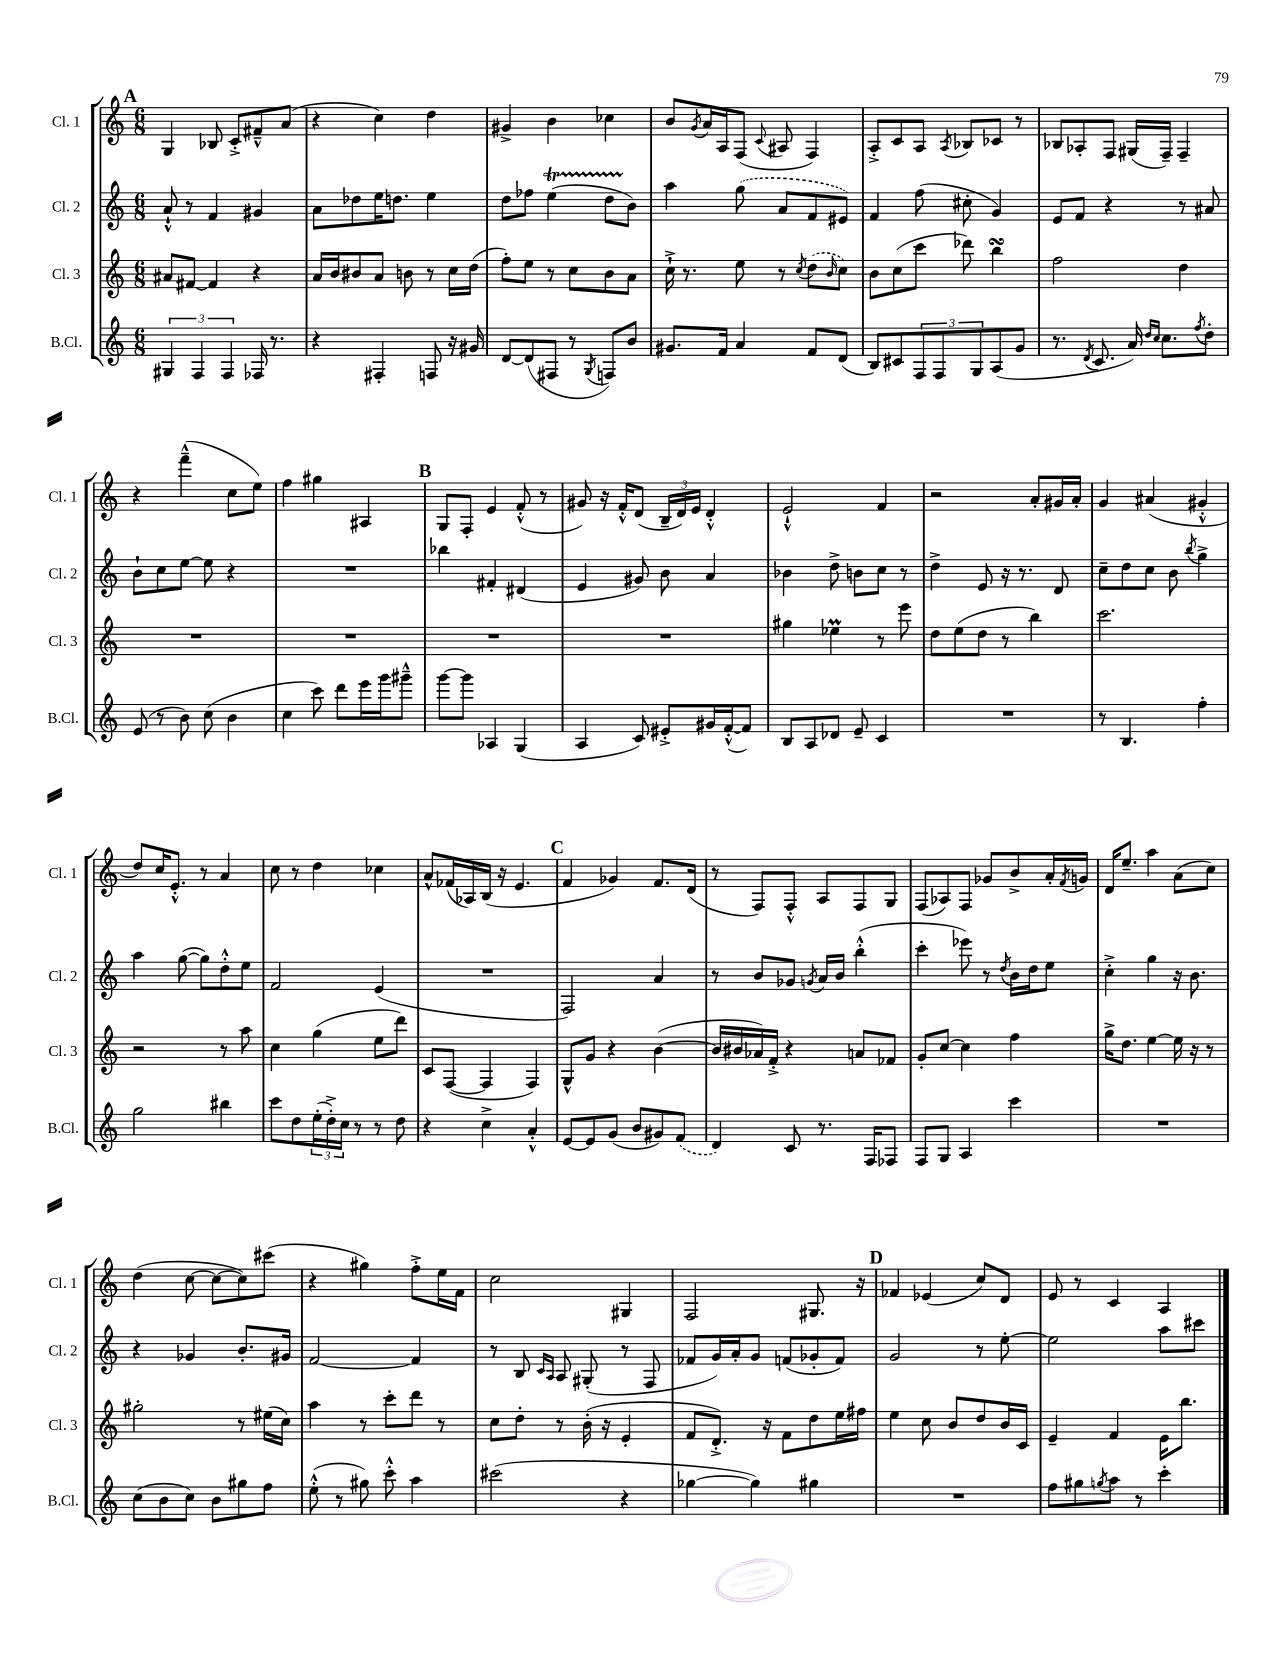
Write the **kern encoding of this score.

**kern	**kern	**kern	**kern
*part4	*part3	*part2	*part1
*staff4	*staff3	*staff2	*staff1
*I"B.Cl.	*I"Cl. 3	*I"Cl. 2	*I"Cl. 1
*I'B.Cl.	*I'Cl. 3	*I'Cl. 2	*I'Cl. 1
*clefG2	*clefG2	*clefG2	*clefG2
*k[]	*k[]	*k[]	*k[]
*M6/8	*M6/8	*M6/8	*M6/8
!!LO:REH:place=s1:t=A
=88	=88	=88	=88
6G#X/	8a#X/L	8a`^^/	4G/
.	[8f#X/J	8r	.
6F/	.	.	.
.	4f#/]	4f/	8B-X/
6F/	.	.	.
.	.	.	8c'^/L
16F-X/	4r	4g#X/	8f#X~^^/
8.r	.	.	.
.	.	.	(8a/J
=89	=89	=89	=89
4r	16a/LL	8a\L	4r
.	16b/J	.	.
.	8b#X/	8dd-X\	.
4F#X'/	8a/J	16ee\K	4cc\)
.	.	8.ddn\J	.
.	8bn\	.	.
8Fn/	8r	4ee\	4dd\
16r	16cc\LL	.	.
16g#X/	(16dd\JJ	.	.
=90	=90	=90	=90
[8d/L	8ff'\L)	8dd\L	4g#X^/
(8d/]	8ee\J	8ff-X\J	.
8F#X/J	8r	(4eet\	4b\
8r	8cc\L	.	.
8qG/	.	.	.
8Fn/L)	8b\	8ddTTT\L	4cc-X\
8b/J	8a\J	8b\J)	.
=91	=91	=91	=91
8.g#X/L	16cc`^\	4aa\	8b/L
.	8.r	.	.
.	.	.	8qg/
.	.	.	16a/L
16f/Jk	.	.	16A/J
4a/	8ee\	(8gg\	(8F/J
.	.	.	8qqc/
.	8r	8a/L	8A#X/
.	8qcc/	.	.
8f/L	(8dd\L	8f/	4F/)
.	16qqb/	.	.
(8d/J	8cc\J)	8e#X/J)	.
=92	=92	=92	=92
8B/L)	8b\L	4f/	8A'^/L
8c#X/	(8cc\	.	8c/
12F/	8ccc\J	(8ff\	8A/J
12F/	.	.	.
.	.	.	8qA/
.	8ddd-X\)	8cc#X'\	8B-X/L
12G/	.	.	.
(8A/	4bbsSsS\	4g/)	8c-X/J
8g/J	.	.	8r
=93	=93	=93	=93
8.r	2ff\	8e/L	8B-X/L
.	.	8f/J	8A-X'/
8qd/	.	.	.
8.c/	.	.	.
.	.	4r	8F/J
16a/)	.	.	(16G#X/LL
16qqdd/LL	.	.	.
16qqcc/JJ	.	.	.
8.cc\L	.	.	16F~/JJ)
.	4dd\	8r	4F~/
8qff/	.	.	.
8dd'\J	.	8a#X/	.
!!LO:LB:g=z
=94	=94	=94	=94
(8e/	2.r	8b`\L	4r
8r	.	8cc\	.
8b\)	.	[8ee\J	(4fff~^^\
(8cc\	.	8ee\]	.
4b\	.	4r	8cc\L
.	.	.	8ee\J)
=95	=95	=95	=95
4cc\	2.r	2.r	4ff\
8ccc\)	.	.	4gg#X\
8ddd\L	.	.	.
16eee\L	.	.	4A#X/
16ggg\J	.	.	.
8ggg#X~^^\J	.	.	.
!!LO:REH:place=s1:t=B
=96	=96	=96	=96
[8ggg\L	2.r	4bb-X\	8G/L
8ggg\J]	.	.	8F'/J
4A-X/	.	4f#X'/	4e/
(4G/	.	(4d#X/	(8f'^^/
.	.	.	8r
=97	=97	=97	=97
4A/	2.r	4e/	8g#X/)
.	.	.	16r
.	.	.	16f'^^/KL
8c/)	.	8g#X/)	(8d/J
8e#X'^/L	.	8b\	24B~/LL
.	.	.	24d/)
.	.	.	24e/JJ
16g#X/L	.	4a/	4d'^^/
([16f'^^/J	.	.	.
8f/J])	.	.	.
=98	=98	=98	=98
8B/L	4gg#X\	4b-X\	2e`^^/
8A/	.	.	.
8d-X/J	4ee-XM\	8dd^\	.
8e~/	.	8bn\L	.
4c/	8r	8cc\J	4f/
.	8eee\	8r	.
=99	=99	=99	=99
2.r	8dd\L	4dd^\	2r
.	(8ee\	.	.
.	8dd\J	8e/	.
.	8r	16r	.
.	.	8.r	.
.	4bb\)	.	8a'/L
.	.	8d/	16g#X/L
.	.	.	16a'/JJ
=100	=100	=100	=100
8r	2.ccc\	8cc~\L	4g/
4.B/	.	8dd\	.
.	.	8cc\J	(4a#X/
.	.	8b\	.
.	.	8qbb/	.
4ff'\	.	4gg^\	4g#X'^^/
!!LO:LB:g=z
=101	=101	=101	=101
2gg\	2r	4aa\	8dd/L)
.	.	.	16cc/K
.	.	.	8.e'^^/J
.	.	([8gg\	.
.	.	8gg\L])	8r
4bb#X\	8r	8dd'^^\	4a/
.	8aa\	8ee\J	.
=102	=102	=102	=102
8ccc\L	4cc\	2f/	8cc\
8dd\	.	.	8r
(24ee'\L	(4gg\	.	4dd\
24dd'^\)	.	.	.
24cc\JJ	.	.	.
8r	.	.	.
8r	8ee\L	(4e/	4cc-X\
8dd\	8ddd\J)	.	.
=103	=103	=103	=103
4r	8c/L	2.r	8a^^/L
.	([8F/J	.	(16f-X/L
.	.	.	16A-X/)
4cc^\	4F/]	.	(16B/JJ
.	.	.	16r
.	.	.	4.e/
4a'^^/	4F/)	.	.
!!LO:REH:place=s1:t=C
=104	=104	=104	=104
[8e/L	8G^^/L	2F/)	4f/
8e/]	8g/J	.	.
(8g/J	4r	.	4g-X/)
8b/L	.	.	.
8g#X/)	([4b\	4a/	8.f/L
(8f/J	.	.	.
.	.	.	(16d/Jk
=105	=105	=105	=105
4d/)	16b/LL]	8r	8r
.	16b#X/	.	.
.	16a-X/)	8b/L	8F/L)
.	16f'^/JJ	.	.
8c/	4r	8g-X/J	8F'^^/J
.	.	8qgn/	.
8.r	.	16a/LL	8A/L
.	.	16b/JJ	.
.	8an/L	(4bb'^^\	8F/
16F/KL	.	.	.
8F-X/J	8f-X/J	.	8G/J
=106	=106	=106	=106
8F/L	8g'/L	4ccc'\	(8F/L
8G/J	[8cc/J	.	8A-X/)
4A/	4cc\]	8eee-X\)	8F/J
.	.	8r	8g-X/L
.	.	8qdd/	.
4ccc\	4ff\	16b\LL	8b^/
.	.	16dd\J	.
.	.	8ee\J	16a'/L
.	.	.	8qf/
.	.	.	16gn/JJ
=107	=107	=107	=107
2.r	16gg^\KL	4cc'^\	16d/KL
.	8.dd\J	.	8.ee~/J
.	[4ee\	4gg\	4aa\
.	16ee\]	16r	(8a\L
.	16r	8.b\	.
.	8r	.	8cc\J)
!!LO:LB:g=z
=108	=108	=108	=108
(8cc\L	2gg#X'\	4r	(4dd\
8b\	.	.	.
8cc\J)	.	4g-X/	[8cc\
8b\L	.	.	8cc\L_
8gg#X\	8r	8.b'/L	8cc\])
8ff\J	(16ee#X\LL	.	(8ccc#X\J
.	16cc\JJ)	16g#X/Jk	.
=109	=109	=109	=109
(8ee'^^\	4aa\	[2f/	4r
8r	.	.	.
8gg#X\)	8r	.	4gg#X\)
8ccc'^^\	8ccc'\L	.	.
4aa\	8ddd\J	4f/]	8ff'^\L
.	8r	.	16ee\L
.	.	.	16f\JJ
=110	=110	=110	=110
(2ccc#X\	8cc\L	8r	2cc\
.	8dd'\J	8B/	.
.	.	16qqc/LL	.
.	.	16qqA/JJ	.
.	8r	8A/	.
.	(16b'\	(8G#X'/	.
.	16r	.	.
4r	4e'/	8r	4G#X/
.	.	8F/	.
=111	=111	=111	=111
[4gg-X\	8f/L	8f-X/L	2F/
.	8.d'^/J)	16g/L)	.
.	.	16a'/J	.
4gg-\])	.	8g/J	.
.	16r	.	.
.	8f\L	(8fn/L	.
4gg#X\	8dd\	8g-X'/	8.G#X/
.	16ee\L	8f/J)	.
.	16ff#X\JJ	.	16r
!!LO:REH:place=s1:t=D
=112	=112	=112	=112
2.r	4ee\	2g/	4f-X/
.	8cc\	.	(4e-X/
.	8b/L	.	.
.	8dd/	8r	8cc/L)
.	16b/L	[8ee'\	8d/J
.	16c/JJ	.	.
=113	=113	=113	=113
8ff\L	4e~/	2ee\]	8e/
8gg#X\	.	.	8r
8qggn/	.	.	.
8aa\J	4f/	.	4c/
8r	.	.	.
4ccc'\	16e\KL	8aa\L	4A/
.	8.bb\J	.	.
.	.	8ccc#X\J	.
==	==	==	==
*-	*-	*-	*-
